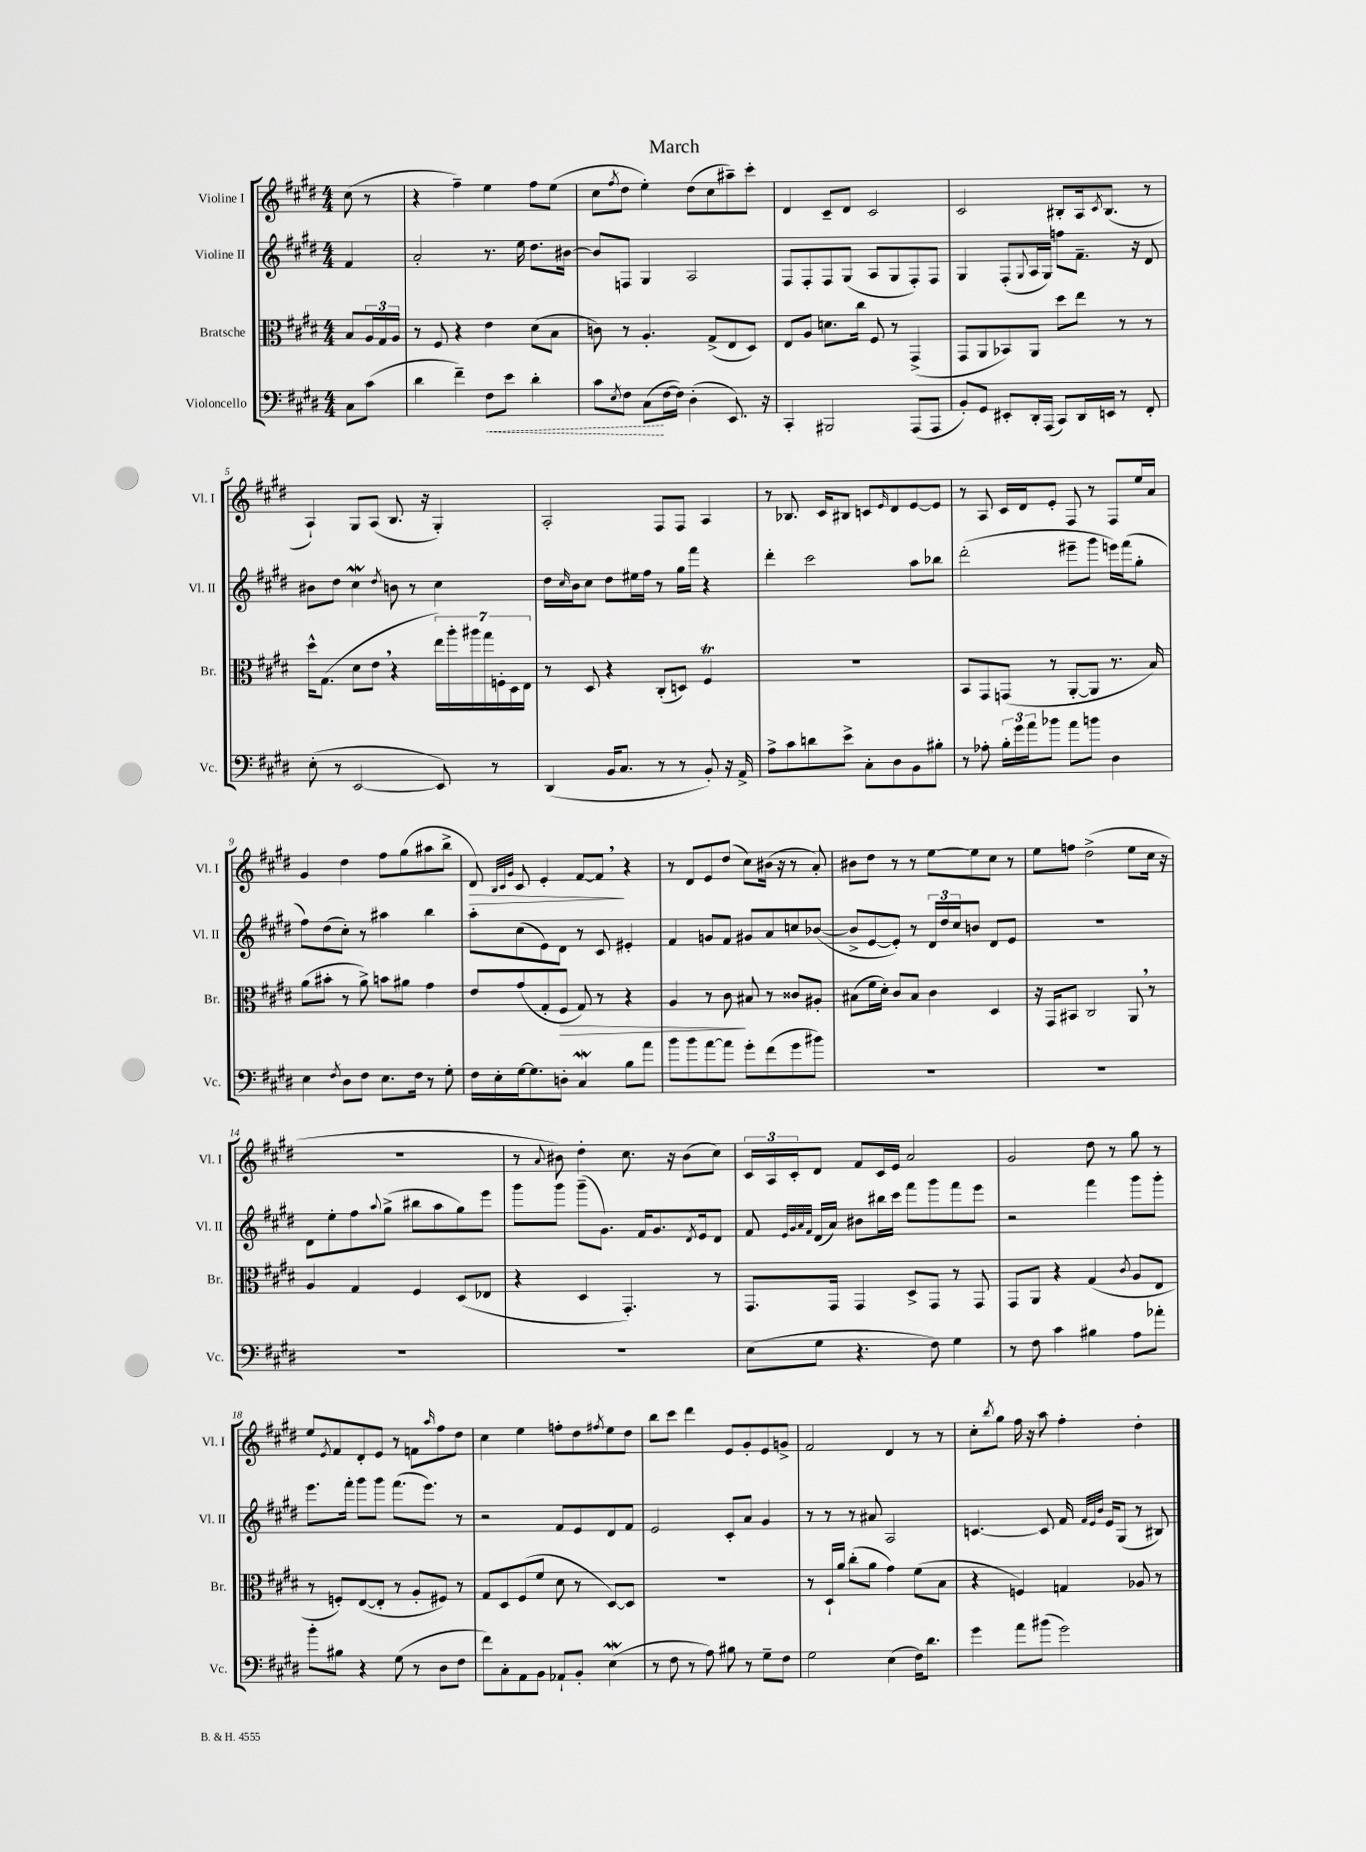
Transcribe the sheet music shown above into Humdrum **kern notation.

**kern	**kern	**kern	**kern
*staff4	*staff3	*staff2	*staff1
*clefF4	*clefC3	*clefG2	*clefG2
*k[f#c#g#d#]	*k[f#c#g#d#]	*k[f#c#g#d#]	*k[f#c#g#d#]
*M4/4	*M4/4	*M4/4	*M4/4
8C#	8B	4f#	(8cc#
(8c#	24A	.	8r
.	24G#	.	.
.	24A	.	.
=	=	=	=
4d#	8r	2a'	4r
.	8F#	.	.
4f#~)	4r	.	4ff#~)
8F#	4e	8.r	4ee
8e	.	.	.
.	.	16ee	.
4d#'	(8d#	8.dd#	8ff#
.	8B	.	(8ee
.	.	[16b#	.
=	=	=	=
8c#	8c)	8b#]	8cc#
8qE	.	.	8qff#
8F#	8r	8F	8dd#
(8C#	4.A'	4G#	4ee')
[16F#	.	.	.
16F#])	.	.	.
(4D#'	.	2A	(8dd#
.	(8G#^	.	8cc#
8.EE)	8E	.	8aa#~)
.	8D#)	.	8ccc#'
16r	.	.	.
=	=	=	=
4CC#'	8E	8F#	4d#
.	8A	8F#'	.
2BBB#	8.d	8F#	8c#~
.	.	(8G#	8d#
.	16cc#	.	.
.	8F#	8A	2c#
.	8r	8G#	.
(8AAA	(4GG#^	8F#')	.
8AAA	.	8F#	.
=	=	=	=
8BB')	8GG#	4G#	2c#
8GG#	8AA	.	.
8EE#'	8BB-)	(8F#'	.
.	.	8qqG#	.
16DD#'	8AA	16A	.
(16AAA	.	16G#)	.
8CC#)	8dd#	8ff	8B#'
16DD#	8ee	8.f#~	16A
.	.	.	8qc#
16EE	.	.	(8.B#
8r	8r	.	.
.	.	16r	.
8FF#'	8r	8d#	8r
=	=	=	=
(8E'	16dd#^^	8b#	4A`)
.	(8.G#	.	.
8r	.	8dd#	.
[2EE	8d#	4cc#	8G#
.	8e	.	(8A
.	.	8qdd#	.
.	4r	8b	8.B
.	.	8r	.
.	.	.	16r
8EE])	28ee)	4cc#	4G#')
.	28aa'	.	.
.	28aa#	.	.
.	28gg#	.	.
8r	.	.	.
.	28F'	.	.
.	28D#	.	.
.	28E	.	.
=	=	=	=
(4DD#	8r	16dd#	2A'
.	.	16qqcc#	.
.	.	16b	.
.	8D#	8cc#	.
16BB	4r	8dd#	.
8.C#	.	.	.
.	.	16ee#	.
.	.	16ff#	.
8r	(8C#'	8r	8F#
8r	8D)	16gg#	8F#
.	.	16fff#	.
8BB')	4F#	4r	4A
16r	.	.	.
16AA^	.	.	.
=	=	=	=
8A^	1r	4ddd#'	8r
8c#	.	.	8.B-
8d	.	2ccc#	.
.	.	.	16c#
8e^	.	.	8B#
8C#'	.	.	8c
.	.	.	16qqe
8D#	.	.	8d#
8BB	.	8aa	[8e
8B#'	.	8bb-	8e]
=	=	=	=
8r	8BB	(2ddd#'	8r
8A-'	8GG#	.	8A
24B'	(8GG	.	16c#
24g#	.	.	.
.	.	.	16d#
24a	.	.	.
8b-	8r	.	8e'
8a	[8AA'	8eee#~	8F#
8b	8AA]	8ggg#	8r
4D#	8.r	16eee)	8F#
.	.	(16fff#	.
.	.	8gg#'	16ee
.	16B)	.	16a
=	=	=	=
4E	(8a	8ff#)	4g#
.	8b#'	(8dd#	.
8qF#	.	.	.
8D#	8r	8cc#')	4dd#
8F#	8a^)	8r	.
8.E	8b	4aa#	8ff#
.	8a#	.	(8gg#
16F#	.	.	.
8r	4g#	4bb	8aa#
8G#'	.	.	8bb^
=	=	=	=
16F#	8e	8aa'	8d#)
16E'	.	.	.
.	.	.	32qqB
.	.	.	32qqc#
.	.	.	32qqg#
[16G#	(8g#	(8cc#	8c#
8.G#]	.	.	.
.	8G#'	8e)	4e'
8D'	8F#	8d#	.
4C#	8G#)	8r	[8f#
.	8r	8c#	8f#]
8B	4r	4e#'	4r
8a	.	.	.
=	=	=	=
8b	4A	4f#	8r
8b	.	.	8d#
[8a	8r	8g	8e
8a]	8c#	8f#	(8dd#
8g#'	8B#	8g#	8cc#)
(8f#	8r	8a	(16b#
.	.	.	16r
8g#	8c##	8cc	8r
8b#)	8A#'	([8b-	8a')
=	=	=	=
1r	(8B#	8b-^]	8b#
.	16f#	[8e	8dd#
.	16d#')	.	.
.	8c#	8e'])	8r
.	8B#	8r	8r
.	4c#	24d#	[8ee
.	.	24dd#	.
.	.	24cc#	.
.	.	8b	8ee]
.	4D#	8d#	8cc#
.	.	8e	8r
=	=	=	=
1r	16r	1r	8ee
.	16GG#	.	.
.	8BB#	.	8ff
.	2C#	.	(2dd#^
.	8AA	.	8ee
.	8r	.	16cc#
.	.	.	16r
=	=	=	=
1r	4A	8d#	1r
.	.	8ee'	.
.	4G#	8ff#	.
.	.	8qqaa	.
.	.	(8gg#^	.
.	4F#	8bb#	.
.	.	8aa	.
.	(8D#	8gg#)	.
.	8E-	8eee	.
=	=	=	=
1r	4r	8ggg#	8r
.	.	.	8qqa
.	.	8ggg#	8b#)
.	4D#	(8ggg#~	4dd#'
.	.	8.g#)	.
.	4.GG#')	.	8.cc#
.	.	16f#	.
.	.	8.g#	.
.	.	.	16r
.	.	.	(8b#
.	.	8qd#	.
.	.	16e	.
.	8r	8d#	8cc#)
=	=	=	=
(8E	8.GG#	8f#	24c#
.	.	.	24A
.	.	.	24c#'
.	.	32qqe	.
.	.	32qqg#	.
.	.	32qqa	.
.	.	32qqf#	.
8G#	.	(16d#	8d#
.	16GG#	16a)	.
4.r	4GG#	8b#	8f#
.	.	16bb#	16c#
.	.	16ccc#	16e
.	8D#^	8fff#	2a
8F#)	8GG#	8ggg#	.
4G#	8r	8fff#	.
.	8GG#	8eee	.
=	=	=	=
8r	8GG#	2r	2g#
8F#	8AA	.	.
4c#	4r	.	.
4B#	(4G#	4fff#	8dd#
.	.	.	8r
.	8qc#	.	.
8A	8A	8ggg#	8gg#
8a-'	8E	8ggg#'	8r
=	=	=	=
8b'	8r	8.eee	8ee
.	.	.	8qe
8B#	8F')	.	8f#
.	.	16fff#'	.
4r	([8E	8ggg#	8d#'
.	8E']	8ggg#	8e
(8G#	8r	(8.fff#	8r
8r	8A'	.	8f
.	.	8.eee)	.
.	.	.	16qqaa
8D#	8F#)	.	8ff#
8F#	8r	8r	8dd#
=	=	=	=
8f#)	8G#	2r	4cc#
8C#'	8D#	.	.
8AA	(8F#	.	4ee
8BB	8f#	.	.
8AA-`	8d#	8f#	8ff'
8BB'	8r	8e	8dd#
.	.	.	8qff#
(4E	[8D#)	8d#	8ee
.	8D#]	8f#	8dd#
=	=	=	=
8r	1r	2e	8bb
8F#	.	.	8ccc#
8r	.	.	4ddd#
8A)	.	.	.
8B#	.	8c#'	8e
8r	.	8a	8g#'
8G#~	.	4g#	8e
8F#	.	.	8g^
=	=	=	=
2G#	8r	8r	2f#
.	16D#`	8r	.
.	16a	.	.
.	(8cc#'	8r	.
.	8a	8a#	.
(4E	4g#)	2A	4d#
16F#)	(8f#	.	8r
8.d#	.	.	.
.	8B	.	8r
=	=	=	=
4g#	4r	[4.c	8cc#'
.	.	.	8qbb
.	.	.	8gg#
8a	4F)	.	16ff#
.	.	.	16r
(8b#	.	8c]	8aa
2g#)	4G	16f#	4ff#'
.	.	32qqf#	.
.	.	32qqe	.
.	.	32qqb	.
.	.	16e	.
.	.	(8G#	.
.	8A-	8r	4dd#'
.	8r	8B#)	.
==	==	==	==
*-	*-	*-	*-
